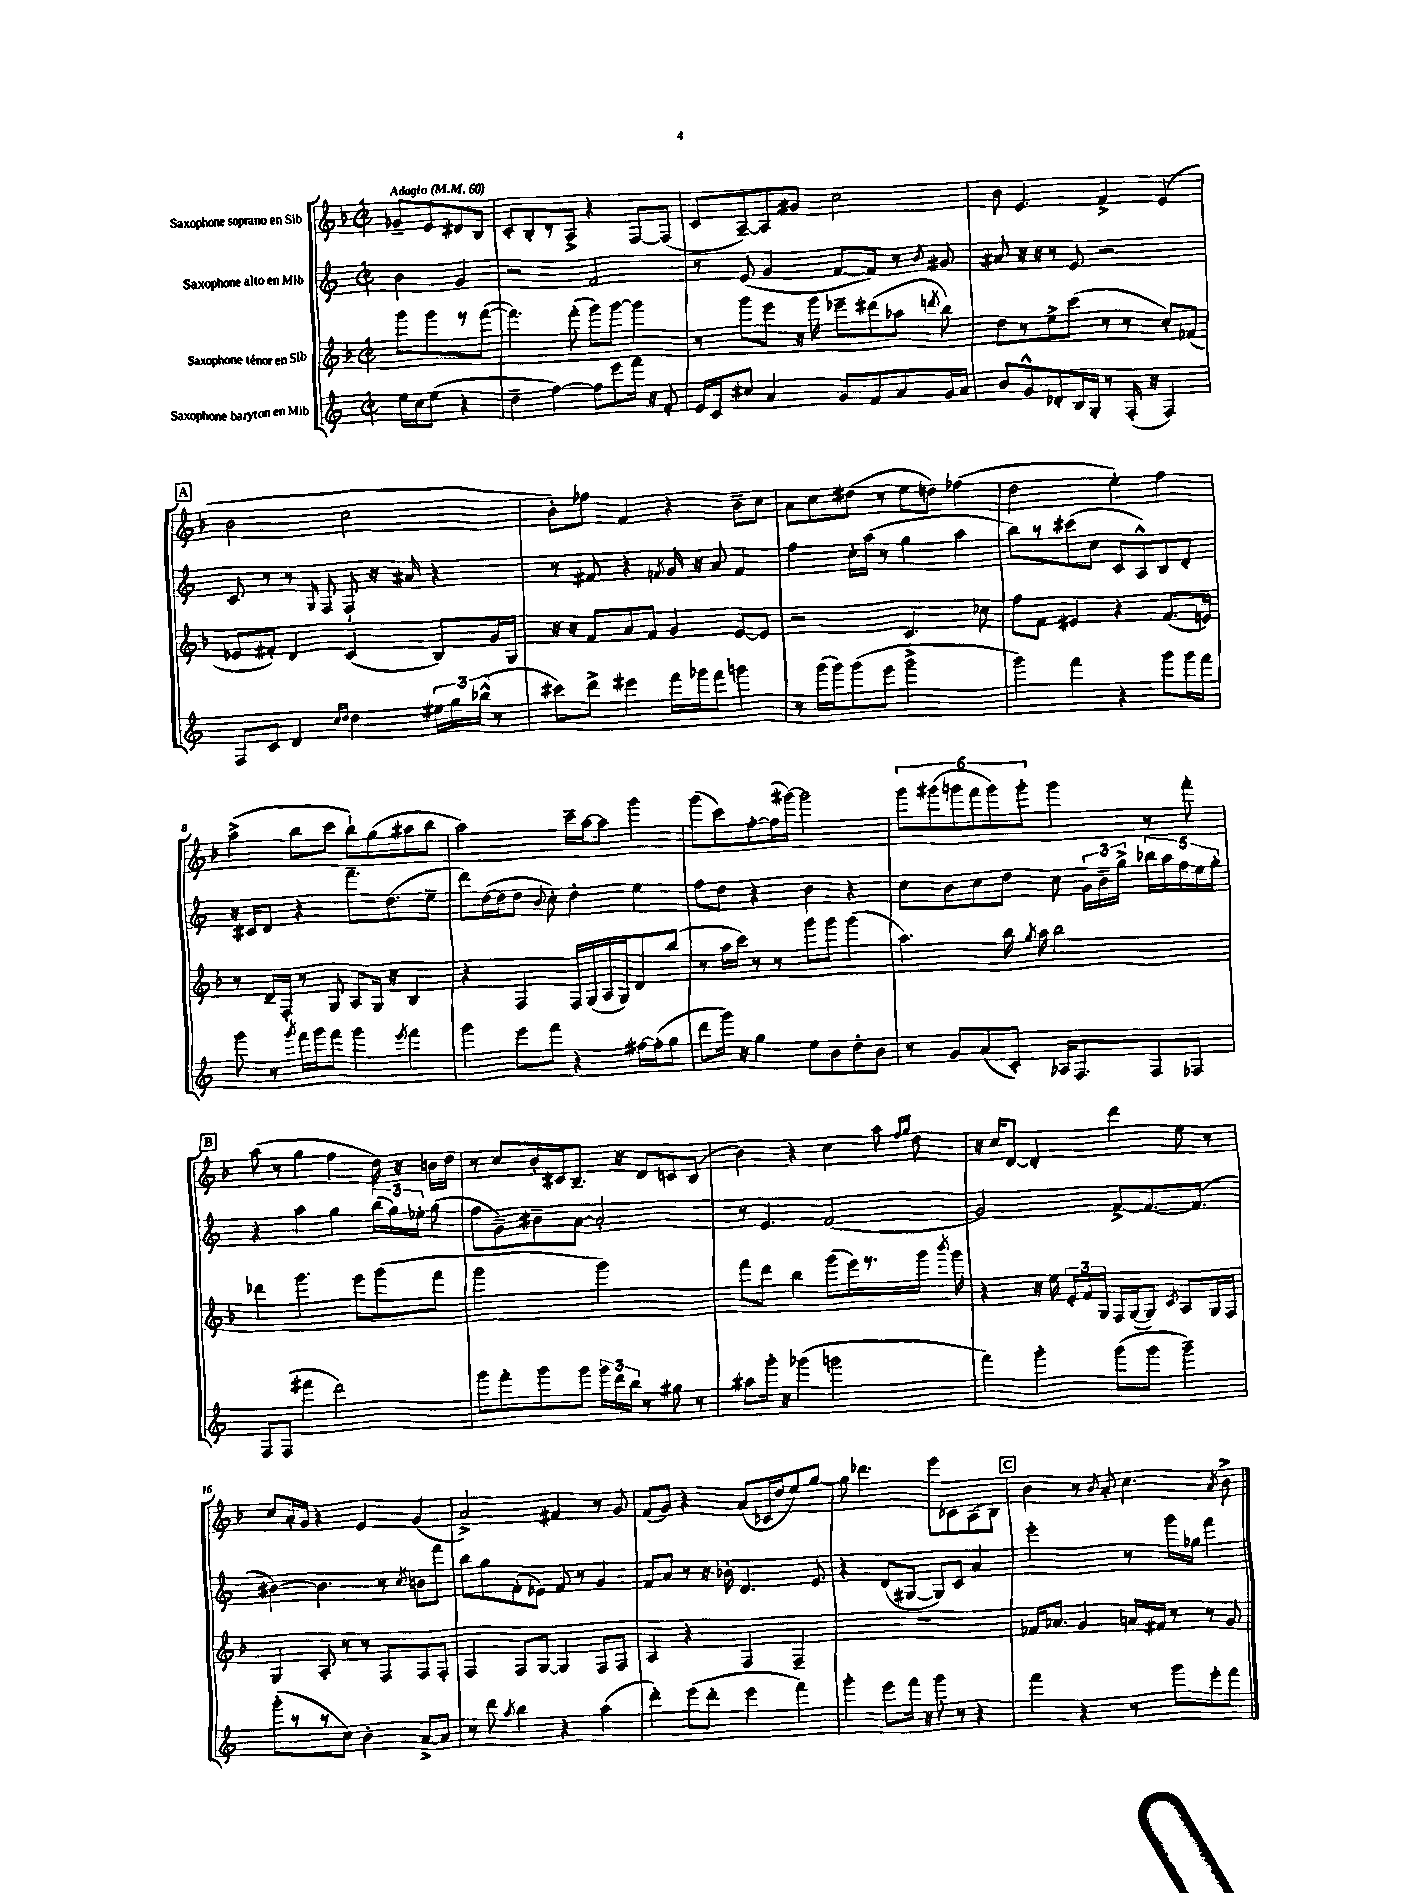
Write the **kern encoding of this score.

**kern	**kern	**kern	**kern
*staff4	*staff3	*staff2	*staff1
*clefG2	*clefG2	*clefG2	*clefG2
*k[]	*k[b-]	*k[]	*k[b-]
*M2/2	*M2/2	*M2/2	*M2/2
*met(c|)	*met(c|)	*met(c|)	*met(c|)
*MM60	*MM60	*MM60	*MM60
16ee\LL	8ggg\L	4b\	8g-~/L
16cc\J	.	.	.
(8ee\J	8ggg\	.	8e/
4r	8r	4g/	8d#/
.	([8fff\J	.	8B-/J
=	=	=	=
4dd~\	4.fff\])	2r	8c'/L
.	.	.	8B-'/
[4ff\)	.	.	8r
.	(8fff'\	.	8A^/J
8ff\]L	8ggg\L)	2f/	4r
8eee\	[8ggg\J	.	.
16fff\Jk	4ggg\]	.	[8F/L
16r	.	.	.
8f'/	.	.	(8F/]J
=	=	=	=
16e/LL	8r	8r	8c/L
16c/J	.	.	.
8cc#/J	8ggg\L	(8e/	[8A~/)
4a/	8eee\J	4g/	8A/]
.	16r	.	8g#/J
.	16ggg\	.	.
8g/L	8eee-~\L	[8f/L	2cc\
8f/	(8ddd#\	8f/]J)	.
8a/	8aa-\J	8r	.
.	8qddd/	8qb/	.
16g/L	8bb-\)	8g#/	.
16a/JJ	.	.	.
=	=	=	=
8b/L	8dd\L	8a#/	8b-\
8g^^/	8r	16r	4.e/
.	.	16r	.
8d-'/	8ee^\	8r	.
16B/L	(8ccc\J	8e/	.
16G'/JJ	.	.	.
8r	8r	2r	4f^/
(16F'/	8r	.	.
16r	.	.	.
4F/)	8cc'/L)	.	(4e/
.	(8f-/J	.	.
=	=	=	=
8F/L	8e-/L	8c/	2b-\
8c/J	8f#'/J)	8r	.
4d/	4d/	8r	.
.	.	16qqG/	.
.	.	8F/	.
16qqcc/LL	.	.	.
16qqdd/JJ	.	.	.
4dd\	(4c/	8F`/	2cc\
.	.	16r	.
.	.	16a#/	.
24ee#\LL	8B-/L)	4r	.
24gg\	.	.	.
(24bb-^^\JJ	.	.	.
8r	16g/L	.	.
.	16G/JJ	.	.
=	=	=	=
8ccc#\L)	16r	8r	8b-'\L)
.	16r	.	.
8ddd^\J	8f/L	8f#/	8ff-\J
4eee#\	8a/	4r	4f/
.	8f/J	.	.
.	.	8qf/	.
16fff\LL	4g/	16g/	4r
16ggg-\J	.	16r	.
8fff\J	.	8a/	.
4ggg\	[8e/L	4f/	8b-~\L
.	8e/]J	.	8cc\J
=	=	=	=
8r	2r	4ff\	8a\L
(16ggg\LL	.	.	8cc\
16ggg\J)	.	.	.
(8ggg\	.	16cc'\LL	(8dd#\J
.	.	(16aa\JJ	.
8eee\J	.	8r	8r
2ggg^\	4.c/	4gg\	8ee\L
.	.	.	8dd\J)
.	.	4aa\	(4ff-\
.	8cc-\	.	.
=	=	=	=
4ggg\)	8ff\L	8bb\L)	2dd\
.	8f\J	8r	.
4fff\	4e#/	(8ccc#\	.
.	.	8cc\J	.
4r	4r	8c/L	4ee'\)
.	.	8A^^/)	.
8ggg\L	(8.f/L	8B/	4ff\
16ggg\L	.	8d'/J	.
16fff\JJ	16e/Jk)	.	.
=	=	=	=
8ggg\	8r	16r	(4aa^\
.	.	16c#/LK	.
8r	16d~/LL	8d/J	.
.	16F'/JJ	.	.
8qggg/	.	.	.
16fff\LL	8r	4r	8bb-\L
16ggg\J	.	.	.
8fff\J	8G/	.	8ccc\J
4ggg\	8A/L	8.fff~\L	8bb-`\L)
.	16G/Jk	.	(8gg\
.	16r	(8.dd\	.
8qeee/	.	.	.
4fff\	4B-/	.	8aa#\
.	.	8ee~\J	8bb-\J
=	=	=	=
4ggg\	4r	8ddd\L)	2aa\)
.	.	([16dd\L	.
.	.	16dd\]J	.
8eee\L	4F/	8dd\J	.
.	.	8qqb/	.
8fff\J	.	8cc'\)	.
4r	16F/LL	4dd'\	16ccc~\LL
.	(16G/	.	[16aa\J
.	16A/	.	8aa\]J
.	16G/J)	.	.
[16ff#\LL	8d/	4ee\	4ggg\
(16ff#'\]J	.	.	.
8gg\J	(8bb-/J	.	.
=	=	=	=
8ddd\L	8r	8ff\L	(8ggg\L
16ggg\Jk)	16aa\LL	8dd\J	8ccc\)
16r	16ccc\JJ)	.	.
4gg\	8r	4r	[8ff'\
.	8r	.	(16ff\]L
.	.	.	[16ggg#\JJ)
8ee\L	8ggg\L	4b\	2ggg#\]
8b\	8ggg\J	.	.
8dd'\	(4ggg\	4r	.
8b\J	.	.	.
=	=	=	=
8r	4.aa\)	8cc\L	12ggg\L
.	.	.	(12ggg#\
8g/L	.	8b\	.
.	.	.	12ggg\
(8a/	.	8cc\	12fff\
.	.	.	12ggg\)
8c'/J)	16bb-\	8dd\J	.
.	.	.	12ggg'\J
.	8qgg/	.	.
.	16aa\	.	.
16A-/LK	2bb-\	8cc\	4ggg\
8.F/	.	.	.
.	.	24g\LL	.
.	.	24b~\	.
.	.	24gg^\JJ	.
8F/	.	20bb-\LL	8r
.	.	20aa\	.
.	.	20ff\	.
8F-/J	.	.	8fff'\
.	.	20ee\	.
.	.	20gg'\JJ	.
=	=	=	=
8F/L	4ddd-\	4r	(8aa\
(8F/J	.	.	8r
4fff#\	4.ggg\	4aa\	4gg\
2ddd\)	.	4gg\	4ff\
.	8eee\L	.	.
.	(8ggg\	(24bb\LL	16dd\)
.	.	24gg\)	.
.	.	.	16r
.	.	24ee-'\JJ	.
.	8fff\J	(8gg\	16b\LL
.	.	.	16dd\JJ
=	=	=	=
8ggg\L	2ggg\	8ff\L	8r
8fff'\	.	8g~\)	8cc/L
8ggg\	.	8b#~\	16b-'/L
.	.	.	16c#/J
8ggg\J	.	[8a\J	8.B-~/J
24ggg\LL	2ggg\)	2a'/]	.
24ddd\	.	.	.
.	.	.	16r
24bb\JJ	.	.	.
8r	.	.	8d/L
8gg#\	.	.	8c/
8r	.	.	(8B-/J
=	=	=	=
8aa#\L	8fff\L	8r	4b-\)
16ggg'\Jk	8ddd\J	4.e/	.
16r	.	.	.
(4ggg-\	4bb-\	.	4r
2ggg\	(8ggg\L	(2f/	4cc\
.	16eee\L)	.	.
.	8.r	.	.
.	.	.	8aa\
.	.	.	16qqff/LL
.	.	.	16qqgg/JJ
.	16ggg\JJ	.	8dd\
.	8qbbb-/	.	.
.	16ggg\	.	.
=	=	=	=
4fff\)	4r	2g/)	16r
.	.	.	16cc/LK
.	.	.	[8d/J
4ggg'\	16r	.	4d'/]
.	16ee\	.	.
.	24e'/LL	.	.
.	24f/	.	.
.	24G/JJ	.	.
(8ggg\L	16F/LL	[8f^/L	4ddd\
.	([16G/J	.	.
8ggg\J	8G/]J)	8.f/_	.
.	8qc/	.	.
4ggg~\)	8A/L	.	8ee\
.	.	(8.f/]J	.
.	16G/L	.	8r
.	16F/JJ	.	.
=	=	=	=
(8ggg'\L	4G/	[4b#\)	8cc/L
8r	.	.	16a'/L
.	.	.	16g/JJ
8r	8A'/	4.b#\]	4r
8cc\J)	8r	.	.
4b'\	8r	.	4e/
.	8F/L	8r	.
.	.	8qcc/	.
[8a^/L	8F/	8b\L	(4g/
8a/]J	8F'/J	8fff\J	.
=	=	=	=
8r	4F/	8bb\L	2a^/)
8ddd\	.	8gg\	.
8qaa/	.	.	.
4bb\	8F/L	(8f'\	.
.	[8G/J	8e-\J)	.
4r	4G/]	8f/	4f#/
.	.	8r	.
(4aa\	8F/L	4g/	8r
.	8F/J	.	8g/
=	=	=	=
4ddd'\)	4A/	8f/L	(8f/L
.	.	8a/J	8g/J)
(8eee\L	4r	8r	4r
8ddd'\J	.	16r	.
.	.	16b-'\	.
4eee\	4F/	4.d/	(8a/L
.	.	.	16c-/L
.	.	.	16dd/J
4fff\)	4F~/	.	8ee/)
.	.	8e/	[8gg/J
=	=	=	=
4ggg'\	1r	4r	8gg\]
.	.	.	4.ddd-\
8eee\L	.	(8d/L	.
16fff\Jk	.	[8G#/J	.
16r	.	.	.
8ggg\	.	8G#/]L)	8eee\L
8r	.	8c/J	8c-\
4r	.	4a/	(8A\
.	.	.	8B-\J)
=	=	=	=
4fff\	16f-/LK	2eee'\	4b-\
.	8.a-/J	.	.
4r	4g/	.	8r
.	.	.	8qb-/
.	.	.	8a'/
8r	16a/LL	8r	4.cc\
.	16f#/JJ	.	.
8ggg\L	8r	16ggg\LL	.
.	.	16gg-\JJ	.
8eee'\	8r	4fff\	.
.	.	.	8qa/
8fff\J	8g/	.	8b-^\
==	==	==	==
*-	*-	*-	*-
